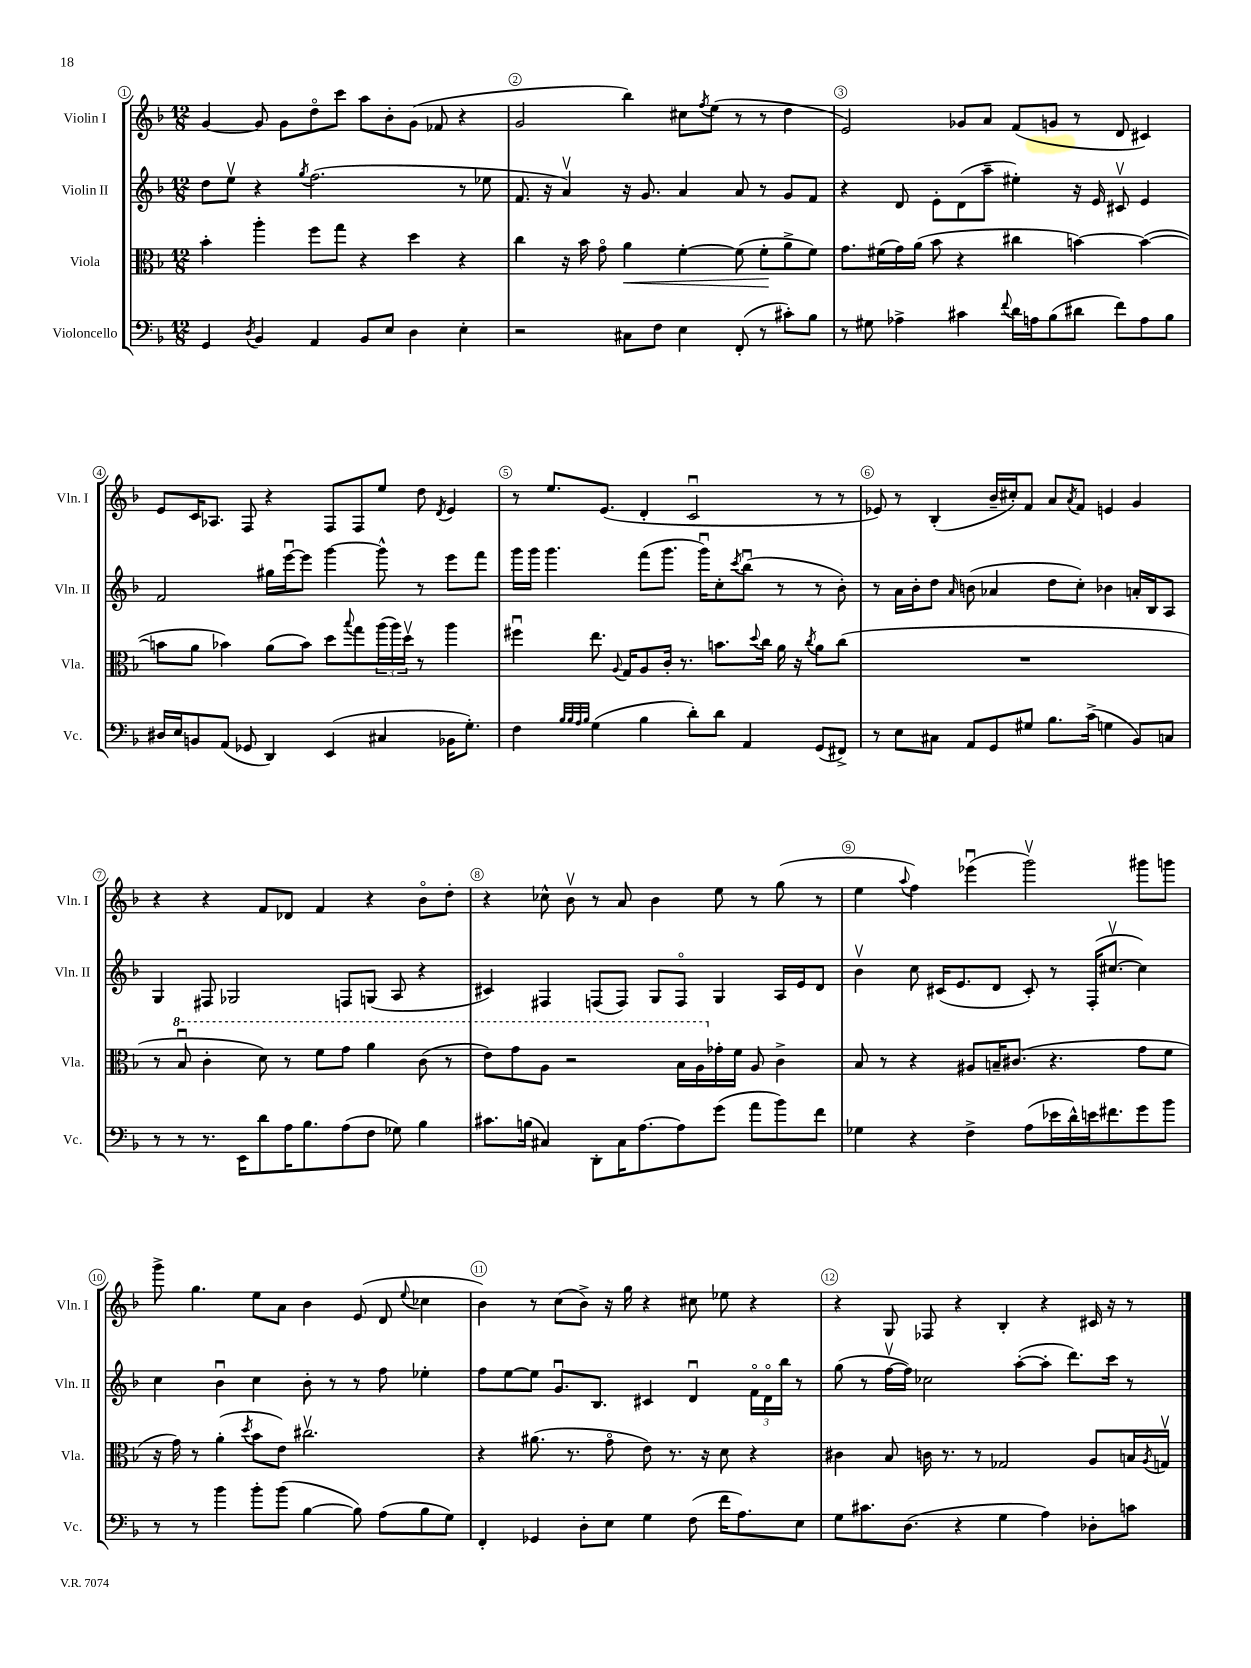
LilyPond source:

<<
\new StaffGroup <<
\new Staff = "s0" \with { instrumentName = "Violin I" shortInstrumentName = "Vln. I" } {
    \clef treble \key f \major \numericTimeSignature \time 12/8
    g'4~ g'8 g'8 d''8\flageolet c'''8 a''8 bes'8-. g'8( fes'8 r4 |
    g'2 bes''4) cis''8 \acciaccatura { f''8 } e''8( r8 r8 d''4 |
    e'2) ges'8 a'8 f'8( g'8 r8 d'8 cis'4) |
    e'8 c'16 aes8. f8 r4 f8 f8 e''8 d''8 \acciaccatura { d'8 } e'4 |
    r8 e''8. e'8.( d'4-. c'2\downbow r8 r8 |
    ees'8) r8 bes4-.( bes'16-- cis''16-.) f'8 a'8 \acciaccatura { a'8 } f'8 e'4 g'4 |
    r4 r4 f'8 des'8 f'4 r4 bes'8\flageolet d''8-. |
    r4 ces''8-^ bes'8\upbow r8 a'8 bes'4 e''8 r8 g''8( r8 |
    e''4 \appoggiatura { a''8 } f''4) ees'''4\downbow( g'''2\upbow) gis'''8 g'''8 |
    g'''8-> g''4. e''8 a'8 bes'4 e'8( d'8 \appoggiatura { e''8 } ces''4 |
    bes'4) r8 c''8( bes'8->) r16 g''16 r4 cis''8 ees''8 r4 |
    r4 g8 fes8 r4 bes4-. r4 cis'16 r16 r8 \bar "|." |
}
\new Staff = "s1" \with { instrumentName = "Violin II" shortInstrumentName = "Vln. II" } {
    \clef treble \key f \major \numericTimeSignature \time 12/8
    d''8 e''8\upbow r4 \acciaccatura { g''8 } f''2.( r8 ees''8 |
    f'8. r16 a'4\upbow) r16 g'8. a'4 a'8 r8 g'8 f'8 |
    r4 d'8 e'8-. d'8( a''8-- eis''4-.) r16 e'16 cis'8\upbow e'4 |
    f'2 gis''16 e'''16~\downbow e'''8 g'''4~ g'''8-^ r8 e'''8 f'''8 |
    g'''16 g'''16 g'''4. f'''8( g'''8. g'''16\downbow) c''8-. \acciaccatura { c'''8 } bes''8\downbow( r8 r8 bes'8-.) |
    r8 a'16 bes'16-. d''8 \grace { a'16 } b'8( aes'4 d''8 c''8-.) bes'4 a'16-. bes16 a8 |
    g4 fis8 ges2 f8 g8( a8 r4 |
    cis'4) fis4 f8( f8) g8 f8\flageolet g4 a16 e'16 d'8 |
    bes'4\upbow c''8 cis'16( e'8. d'8 cis'8-.) r8 f16-.( cis''8.~\upbow cis''4) |
    c''4 bes'4\downbow c''4 bes'8-. r8 r8 f''8 ees''4-. |
    f''8 e''8~ e''8 g'8.\downbow bes8. cis'4 d'4\downbow \tuplet 3/2 { f'16\flageolet d'16\flageolet bes''16 } r8 |
    g''8( r8 f''16~\upbow f''16) ces''2 a''8~-.( a''8-. d'''8.) c'''16 r8 \bar "|." |
}
\new Staff = "s2" \with { instrumentName = "Viola" shortInstrumentName = "Vla." } {
    \clef alto \key f \major \numericTimeSignature \time 12/8
    bes'4-. a''4-. f''8 g''8 r4 d''4 r4 |
    c''4 r16 bes'16 g'8\flageolet a'4\< f'4~-. f'8( f'8-.\! a'8-> f'8) |
    g'8. fis'16( g'16) a'16( bes'8 r4 cis''4 b'4~) b'4~( |
    b'8 a'8 bes'4) a'8( bes'8) d''8 \appoggiatura { bes''8 } g''8 \tuplet 3/2 { a''16( a''16) d''16\upbow } r8 a''4 |
    fis''4\downbow e''8. \appoggiatura { a8 } g16 a8 c'16-. r8. b'8. \appoggiatura { d''8 } c''16 a'16 r16 \acciaccatura { c''8 } a'8 c''8( |
    R1. |
    r8 \ottava #1 bes'8\downbow c''4-. d''8) r8 f''8 g''8 a''4 c''8( r8 |
    e''8) g''8 a'8 r2 bes'16 a'16 \ottava #0 ges'16-. f'16 a8 c'4-> |
    bes8 r8 r4 ais8 b16-- cis'8.( r4. g'8 f'8 |
    r16 g'16) r8 a'4-.( \acciaccatura { d''8 } bes'8 e'8) cis''2.\upbow |
    r4 ais'8.( r8. g'8\flageolet e'8) r8. r16 d'8 r4 |
    cis'4 bes8 c'16 r8. r8 ges2 a8 b16 \acciaccatura { a8 } g16\upbow \bar "|." |
}
\new Staff = "s3" \with { instrumentName = "Violoncello" shortInstrumentName = "Vc." } {
    \clef bass \key f \major \numericTimeSignature \time 12/8
    g,4 \acciaccatura { d8 } bes,4 a,4 bes,8 e8 d4 e4-. |
    r2 cis8 f8 e4 f,8-.( r8 cis'8-.) bes8 |
    r8 gis8 aes4-> cis'4 \appoggiatura { f'8 } d'16 a16 bes8( dis'8 f'8) a8 bes8 |
    dis16 e16 b,8 a,8( ges,8 d,4) e,4( cis4 bes,16 g8.-.) |
    f4 \grace { bes32 bes32 a32 bes32 } g4( bes4 d'8-.) d'8 a,4 g,8( fis,8->) |
    r8 e8 cis8 a,8 g,8 gis8 bes8. c'16->( g4 bes,8) c8 |
    r8 r8 r8. e,16 d'8 a16 bes8. a8( f8 ges8) bes4 |
    cis'8. b16( cis4) d,8-. cis16 a8.~ a8 g'8( a'8 bes'8) f'8 |
    ges4 r4 f4-> a8( ees'16 d'16-^) e'16 fis'8. g'8 bes'8 |
    r8 r8 bes'4 bes'8-. bes'8( bes4~ bes8) a8( bes8 g8) |
    f,4-. ges,4 d8-. e8 g4 f8( f'16 a8.) e8 |
    g8 cis'8. d8.( r4 g4 a4) des8-. c'8 \bar "|." |
}
>>
>>
\layout { \context { \Score \override BarNumber.break-visibility = ##(#f #t #t) barNumberVisibility = #all-bar-numbers-visible \override BarNumber.stencil = #(make-stencil-circler 0.1 0.3 ly:text-interface::print) } }
